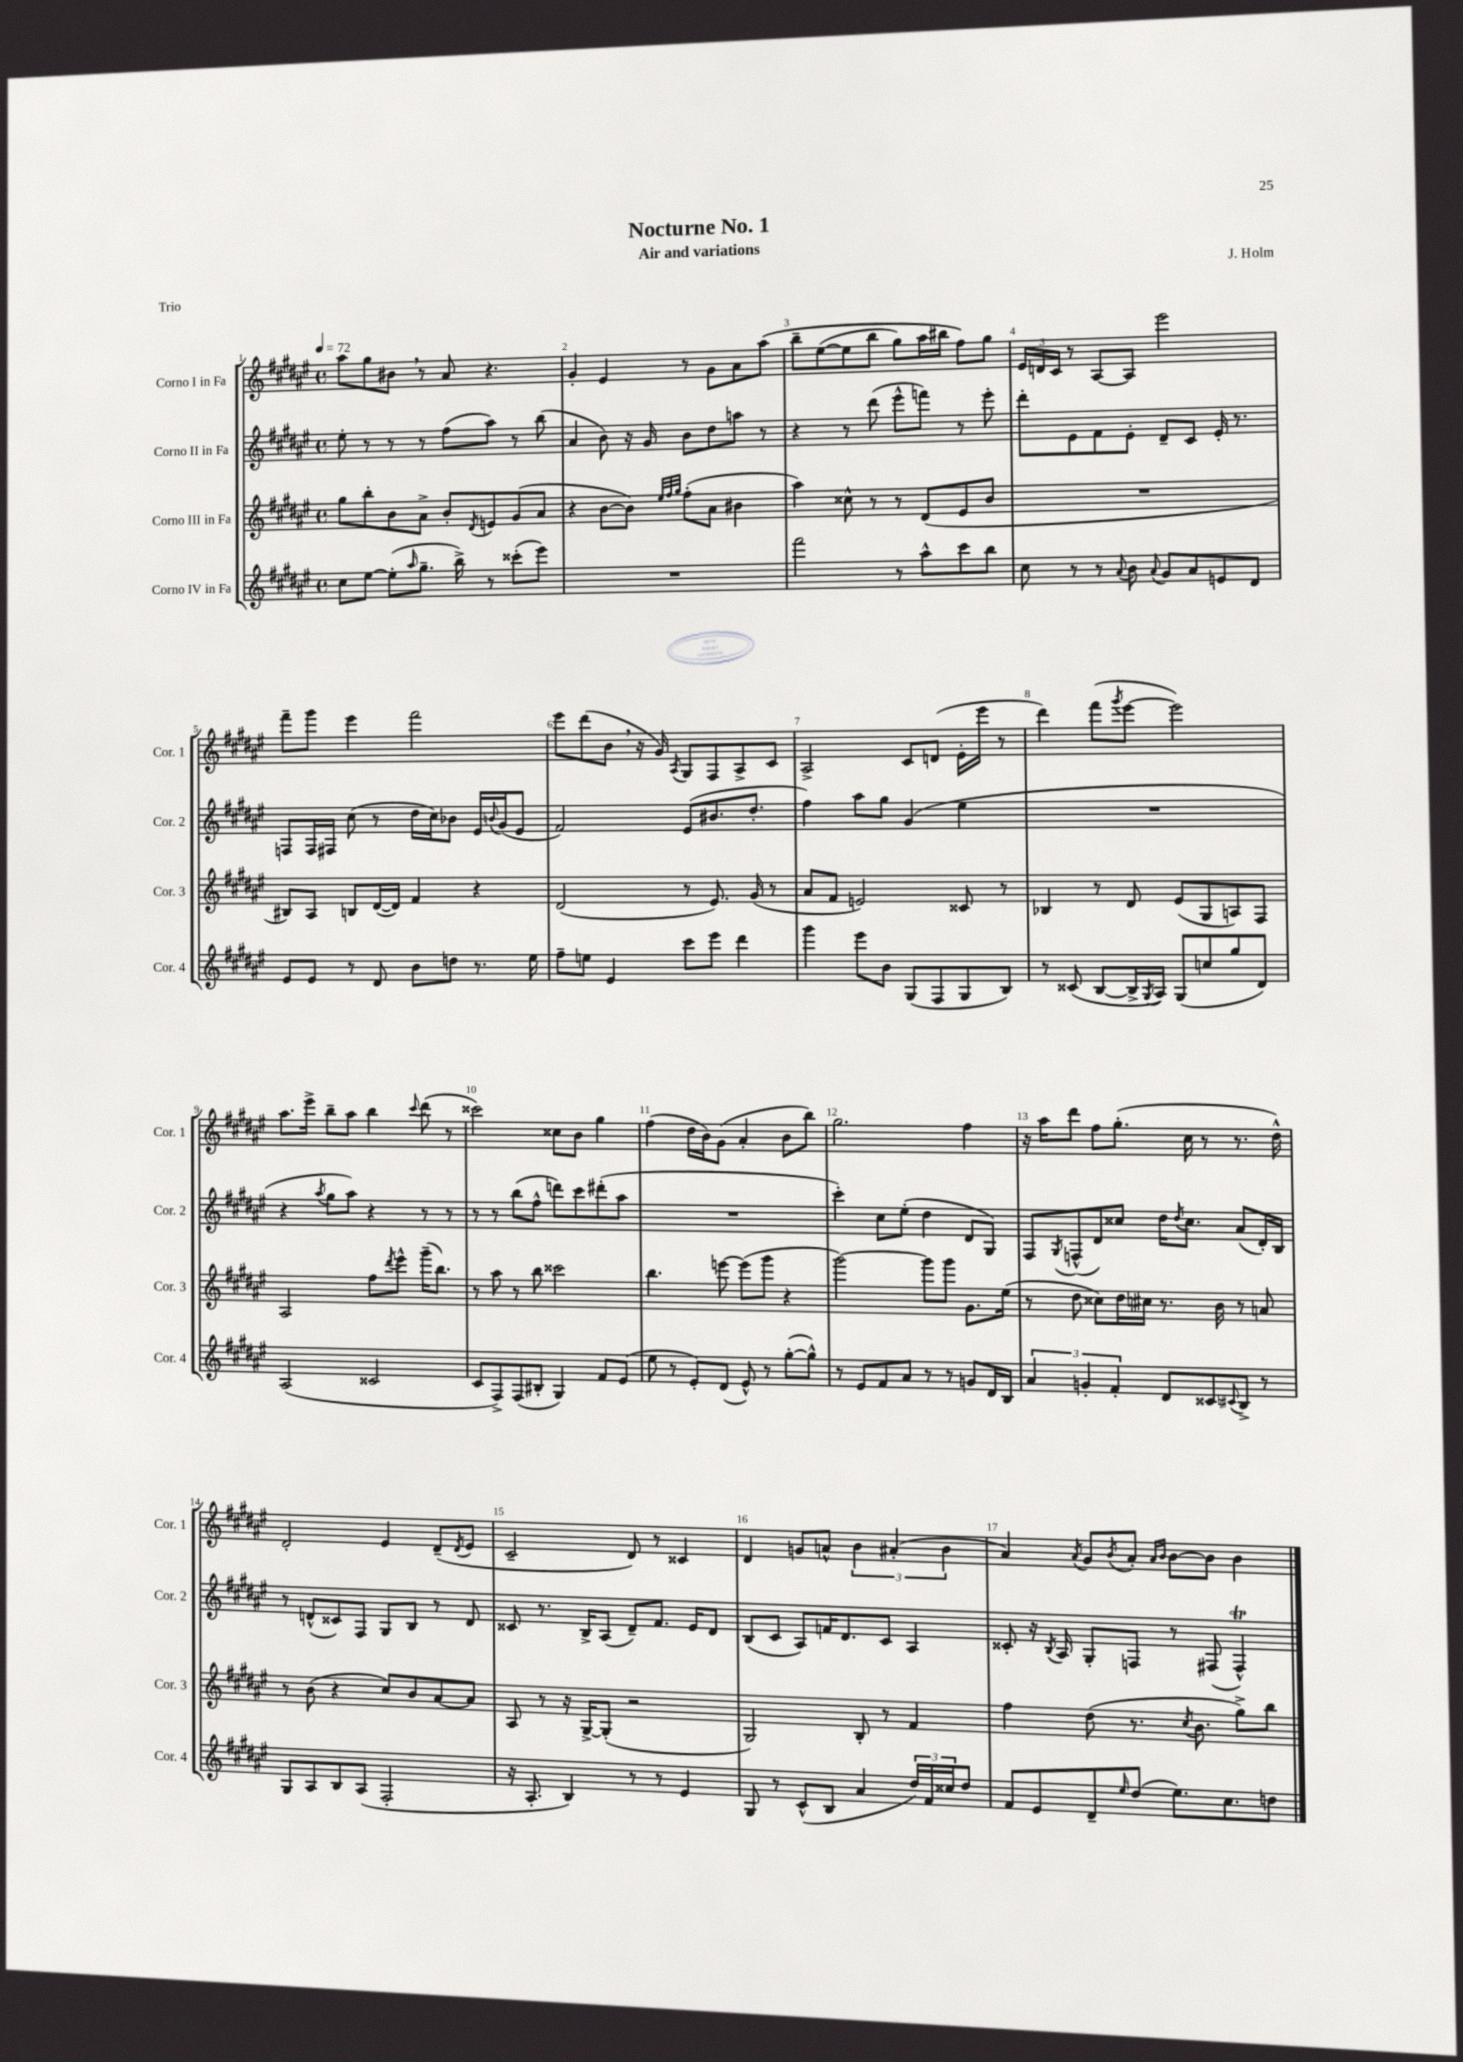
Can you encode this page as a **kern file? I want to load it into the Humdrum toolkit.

**kern	**kern	**kern	**kern
*staff4	*staff3	*staff2	*staff1
*clefG2	*clefG2	*clefG2	*clefG2
*k[f#c#g#d#a#e#]	*k[f#c#g#d#a#e#]	*k[f#c#g#d#a#e#]	*k[f#c#g#d#a#e#]
*M4/4	*M4/4	*M4/4	*M4/4
*met(c)	*met(c)	*met(c)	*met(c)
*MM72	*MM72	*MM72	*MM72
8cc#	8gg#	8ee#'	8aa#
[8ee#	8bb'	8r	8gg#
(8ee#']	8b	8r	8b#
16qqaa#	.	.	.
8.gg#~	8a#^	8r	8r
.	8b'	(8ff#	8a#
16bb^)	.	.	.
.	8qd#	.	.
8r	8e	8aa#)	4.r
(8ccc##'	(8g#	8r	.
8eee#)	8a#	(8bb	.
=	=	=	=
1r	4r	4a#	4g#'
.	[8b	8b)	4e#
.	8b])	16r	.
.	.	16g#	.
.	32qqee#	.	.
.	32qqff#	.	.
.	32qqgg#	.	.
.	(8ff#'	8b	8r
.	8a#	8dd#	8g#
.	4b#	8aa	8a#
.	.	8r	&(8aa#
=	=	=	=
2fff#	4aa#)	4r	8bb~
.	.	.	([8ee#
.	8cc##^^	8r	8ee#]
.	8r	(8ddd#	8bb
8r	8r	8eee#^^	8gg#)
8aa#^^	(8d#	8fff)	16aa#
.	.	.	16bb#
8ccc#	8e#	8r	8ff#&)
8bb	8b	8eee#'	8gg#
=	=	=	=
8cc#	1r	8ddd#'	24e#
.	.	.	24d
.	.	.	24c#
8r	.	8e#	8r
8r	.	8f#	[8A#
8qqa#	.	.	.
8b	.	8e#'	8A#]
8qqa#	.	.	.
8g#	.	8d#~	2eee#
8a#	.	8c#	.
8e	.	16e#'	.
.	.	8.r	.
8d#	.	.	.
=	=	=	=
8e#	8B#)	8F	8fff#~
8e#	8A#	16F	8ggg#
.	.	16F#	.
8r	8B	(8cc#	4eee#
8d#	([16d#	8r	.
.	16d#])	.	.
8b	4f#	16dd#	2fff#
.	.	16cc#)	.
8dd	.	8b-	.
8.r	4r	16e#	.
.	.	8qqb	.
.	.	(16g#	.
.	.	8e#	.
16ee#	.	.	.
=	=	=	=
8ff#~	(2d#	2f#)	8eee#
8ee	.	.	(8ddd#
4e#	.	.	8b
.	.	.	16r
.	.	.	16g#)
.	.	.	8qA#
8ccc#	8r	(8e#	8G#
8eee#	8.e#)	8.b#	8F#
4ddd#	.	.	8A#^
.	(16g#	8.dd#'	.
.	8r	.	8c#
=	=	=	=
4ggg#	8a#	4ff#)	2A#^
.	8f#	.	.
8eee#	2e)	8aa#	.
8b	.	8gg#	.
(8G#	.	(4g#	8c#
8F#	.	.	(8d
8G#	8c##	4ee#	16e#'
.	.	.	16eee#
8B)	8r	.	8r
=	=	=	=
8r	4B-	1r	4ddd#)
(8c##	.	.	.
[8B	8r	.	(8fff#
.	.	.	8qggg#
16B^]	8d#	.	[8eee#
8qG#	.	.	.
16A#)	.	.	.
(8G#	(8e#	.	2eee#])
8cc	8G#	.	.
8gg#	8A)	.	.
8d#)	8F#	.	.
=	=	=	=
(2A#	2A#	4r	8.aa#
.	.	.	16eee#^
.	.	8qaa#	.
.	.	8gg#	8bb~
.	.	8aa#)	8aa#
2c##	8ff#	4r	4bb
.	8qddd#	.	.
.	8eee#^^	.	.
.	.	.	8qqccc#
.	(16ggg#~	8r	(8ddd#
.	8.bb)	.	.
.	.	8r	8r
=	=	=	=
8c#	8r	8r	2ccc##)
8F#^)	8aa#	8r	.
(8F#	8r	(8bb	.
8B#'	8bb	8ff#^^	.
4G#)	2ccc##	8ddd)	8cc##
.	.	8ccc#	8b
8f#	.	(8ddd#'	4gg#
(8e#	.	8aa#	.
=	=	=	=
8ee#	4.bb	1r	(4ff#
8r	.	.	.
8e#')	.	.	16dd#
.	.	.	16b)
(8d#	[8eee	.	(8g#
8e#^^)	(8eee]	.	4a#'
8r	8ggg#	.	.
([8gg#'	4r	.	8b
8gg#^^])	.	.	8bb)
=	=	=	=
8r	[2ggg#)	4ccc#')	2.gg#
8e#	.	.	.
8f#	.	8cc#	.
8a#	.	(8ee#'	.
8r	8ggg#]	4dd#	.
8r	8ggg#	.	.
8g	8.g#	8d#	4ff#
16d#	.	8G#)	.
16B	(16ee#	.	.
=	=	=	=
6a#	8r	8F#	16r
.	.	.	16aa#
.	.	8qG#	.
.	8dd#	(8F^^	8ddd#
6g'	.	.	.
.	8cc##)	8d#)	8ff#
6f#'	.	.	.
.	16dd#	8cc##	(8.gg#'
.	16cc#	.	.
8d#	8.r	16dd#	.
.	.	8qdd#	.
.	.	8.cc##	16cc#
8c##	.	.	8r
.	16b	.	.
8qqc#	.	.	.
8B^	8r	(8a#	8.r
8r	8a	16d#')	.
.	.	16B	16dd#^^)
=	=	=	=
8G#	8r	8r	2d#'
8A#	(8b	(8d^^	.
8B	4r	8c##)	.
(8A#	.	8F#	.
2F#'	8cc#)	8G#	4e#
.	8b	8B	.
.	[8a#	8r	(8d#~
.	.	.	8qd#
.	8a#]	8d	8e#
=	=	=	=
16r	8A#	8c##	2c#~
8.A#'	.	.	.
.	8r	8.r	.
4B)	16r	.	.
.	[16G#^	16B^	.
.	(8G#']	(8A#	.
8r	2r	8d#~)	8d#)
8r	.	8.f#	8r
4e#	.	.	4c##
.	.	16e#	.
.	.	8d#	.
=	=	=	=
8G#	2G#)	(8B	4d#
8r	.	8c#	.
(8c#^^	.	8A#)	8g
8B	.	16f	8a^^
.	.	8.d#	.
4a#	8B'	.	6b
.	8r	8c#	.
.	.	.	(6a#'
24dd#)	4f#	4A#	.
24f#	.	.	.
24cc##	.	.	6b
8dd#	.	.	.
=	=	=	=
8f#	4ff#	8c##'	4a#)
8e#	.	16r	.
.	.	8qB	.
.	.	16A#	.
.	.	.	8qa#
8d#~	(8dd#	8G#'	8g#
16qqee#	.	.	8qb
(8dd#	8.r	8F	8a#'
.	.	.	16qqa#
.	.	.	16qqb
8.ee#)	.	8r	[8b
.	8qcc#	.	.
.	8.b	.	.
.	.	(8F#	8b]
8.cc#	.	.	.
.	8gg#^)	4F#^^)	4b
8dd	8bb	.	.
==	==	==	==
*-	*-	*-	*-
